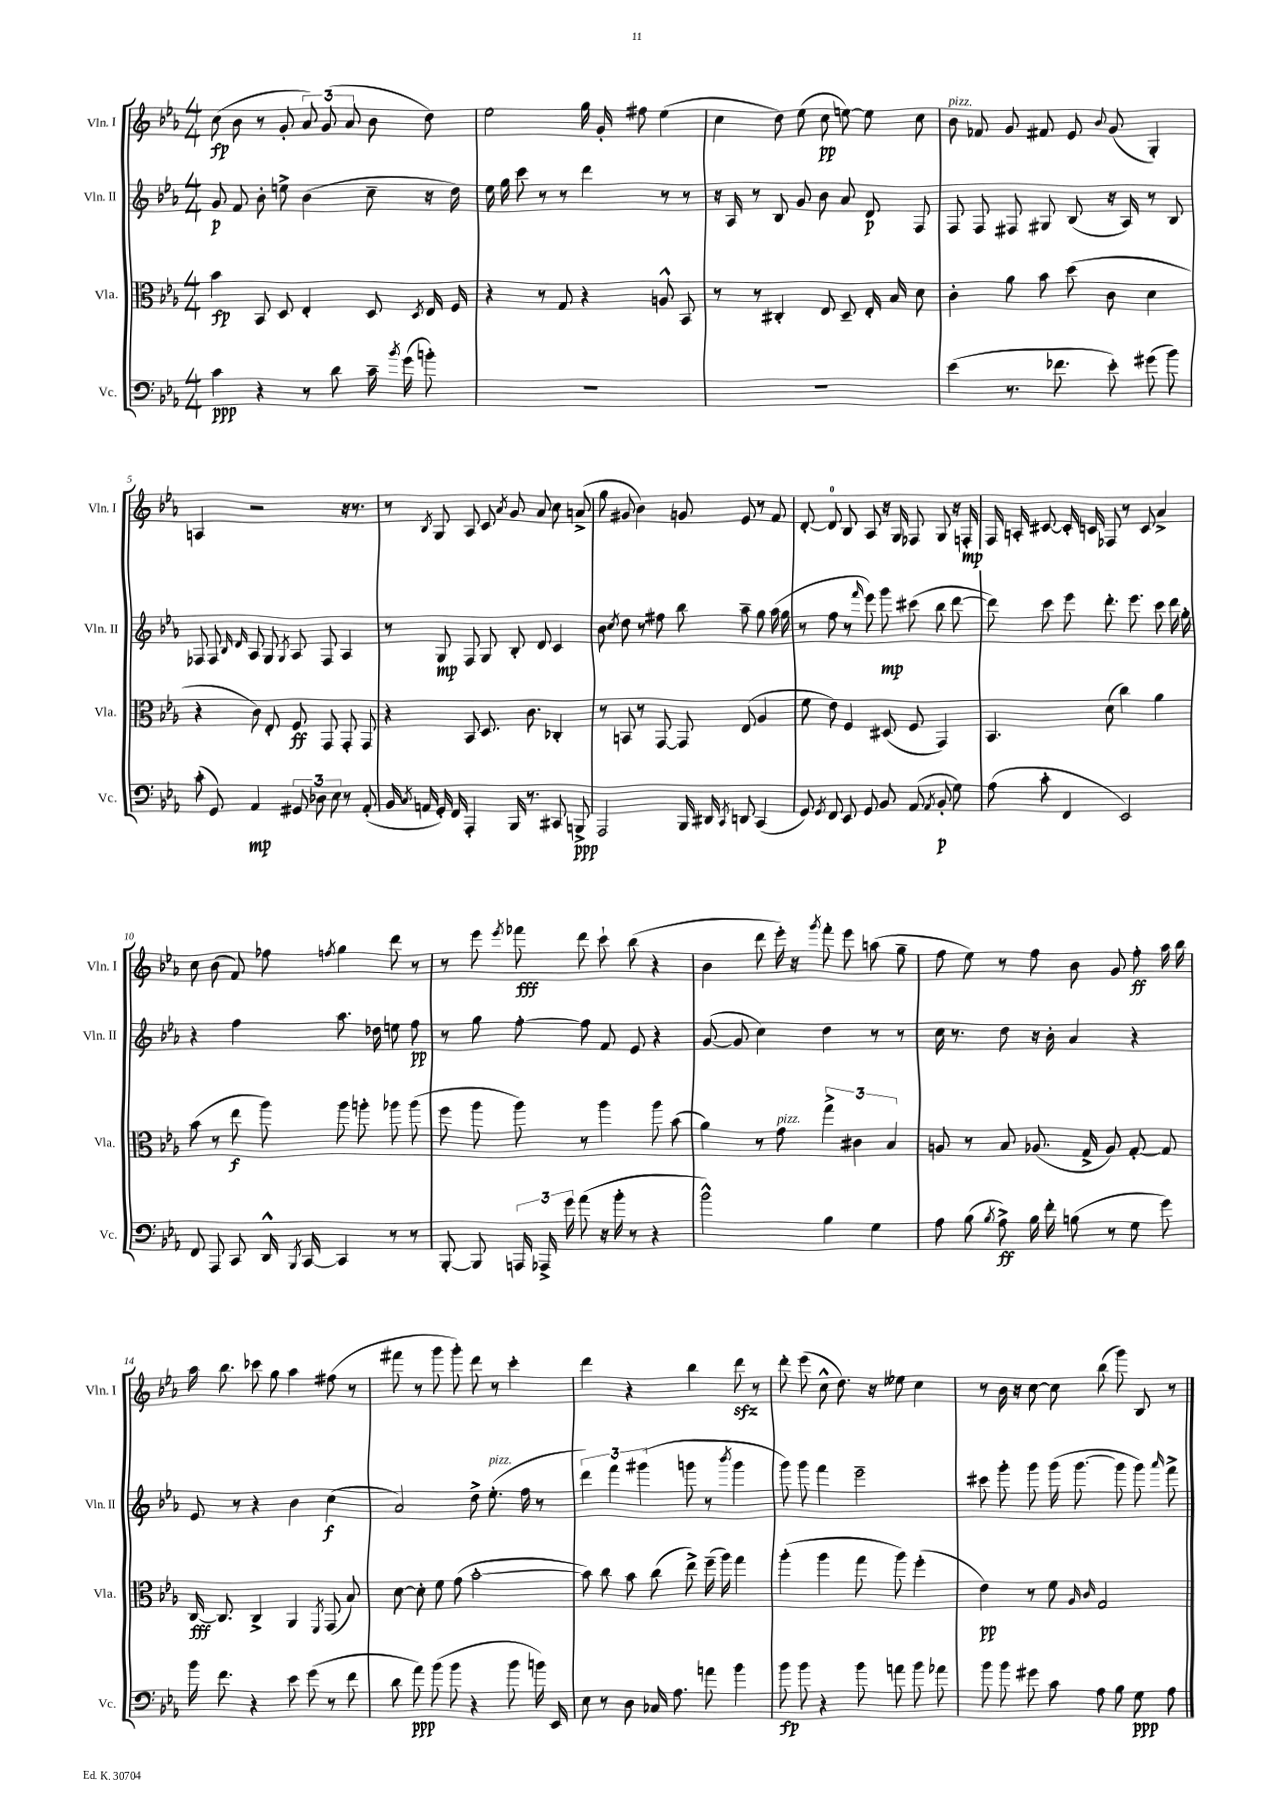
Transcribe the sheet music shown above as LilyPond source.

<<
\new StaffGroup <<
\new Staff = "s0" \with { instrumentName = "Vln. I" shortInstrumentName = "Vln. I" } {
    \clef treble \key ees \major \numericTimeSignature \time 4/4
    \autoBeamOff c''8\fp( bes'8 r8 g'8-. \tuplet 3/2 { aes'8) g'8( aes'8 } bes'8 d''8) |
    ees''2 g''16 g'16-. fis''8 ees''4( |
    c''4 d''8) ees''8( c''8\pp e''8~) e''8 c''8 |
    bes'8^\markup { \italic "pizz." } fes'8 g'8 fis'8 ees'8 \appoggiatura { bes'8 } g'8( g4-.) |
    a4 r2 r16 r8. |
    r8 \acciaccatura { bes8 } g8 aes8 c'8 \acciaccatura { aes'8 } g'8 aes'8 c''8 a'8->( |
    g''8 gis'8 bes'4) g'8 ees'8 r8 f'8 |
    d'8~-. d'8-0 bes8 aes8 r16 g16 fes8 g8 r16 f16-.\mp |
    f16 a16-. cis'8~ cis'16-. c'16 fes8 r8 c'8 aes'4-> |
    c''8 bes'8( f'8) fes''8 \acciaccatura { f''8 } g''4 d'''8 r8 |
    r8 ees'''8 \acciaccatura { ees'''8 } fes'''8\fff d'''8 c'''8-! bes''8( r4 |
    bes'4 d'''8 ees'''16-.) r16 \acciaccatura { g'''8 } f'''8-. ees'''8 a''8( g''8-- |
    f''8 ees''8) r8 f''8 bes'8 g'8 f''8-.\ff aes''16 bes''16 |
    aes''16 bes''8. ces'''8 g''8 aes''4 fis''8( r8 |
    fis'''8 r8 g'''8 g'''8-.) d'''8 r8 c'''4-. |
    d'''4 r4 bes''4 d'''8\sfz r8 |
    d'''8-. ees'''8( c''8-^ d''8.) r16 eeses''8 c''4 |
    r8 bes'16 r16 c''8~ c''8 bes''8( g'''8) bes8 r8 \bar "|." |
}
\new Staff = "s1" \with { instrumentName = "Vln. II" shortInstrumentName = "Vln. II" } {
    \clef treble \key ees \major \numericTimeSignature \time 4/4
    \autoBeamOff g'8\p f'8 bes'8-. e''8-> bes'4( c''8-- r16 d''16) |
    ees''16 g''16 c'''8 r8 r8 d'''4 r8 r8 |
    r16 aes16 r8 bes8 g'8 bes'8 aes'8 d'8\p f8 |
    f8 f8 fis8 gis8 bes8( r16 aes16) r8 bes8 |
    fes8 fes8 \grace { bes16 d'16 } aes8 g8 \acciaccatura { g8 } aes8 fes8 aes4 |
    r8 g8\mp f8 g8 bes8-. d'8 c'4 |
    bes'8 \acciaccatura { c''8 } d''8 r8 fis''8 bes''8 aes''8-- g''8 aes''16( g''16 |
    r8 f''8 r8 \grace { f'''16 } ees'''8) g'''8\mp cis'''8( bes''8 d'''8~ |
    d'''8) c'''8 ees'''8 d'''8.-. ees'''8. c'''8 d'''16 g''16-. |
    r4 f''4 aes''8. des''16 e''8 f''8\pp |
    r8 g''8 f''8~-. f''8 f'8 ees'8 r4 |
    g'8~( g'8 c''4) d''4 r8 r8 |
    c''16 r8. d''8 r16 bes'16-. aes'4 r4 |
    ees'8 r8 r4 bes'4 c''4\f( |
    aes'2) d''8-> ees''8.-.^\markup { \italic "pizz." }( f''16 r8 |
    \tuplet 3/2 { d'''4) f'''4 gis'''4( } g'''8 r8 \acciaccatura { bes'''8 } g'''4 |
    g'''8) g'''8 f'''4 ees'''2-- |
    cis'''8 g'''8-. g'''8 g'''16( g'''8.~ g'''8 g'''8) \grace { aes'''16 } f'''8-> \bar "|." |
}
\new Staff = "s2" \with { instrumentName = "Vla." shortInstrumentName = "Vla." } {
    \clef alto \key ees \major \numericTimeSignature \time 4/4
    \autoBeamOff bes'4\fp bes,8 d8 ees4-. d8 \acciaccatura { d8 } ees16 f16 |
    r4 r8 g8 r4 a8-^ bes,8 |
    r8 r8 cis4-. ees8 d8-- ees16-. bes16 d'8 |
    c'4-. aes'8 bes'8 d''8( c'8 d'4 |
    r4 c'8) ees8-. f8\ff g,8 g,8-. g,8 |
    r4 bes,8 d8. c'8. ces4-. |
    r8 b,8 r8 g,8~ g,8 ees8( aes4 |
    f'8 ees'8) f4 dis8( f8 g,4) |
    bes,4. d'8( c''4) aes'4 |
    bes'8( r8 ees''8\f aes''8) aes''8 a''8-. aes''8 aes''8( |
    f''8 aes''8 aes''8) r8 aes''4 aes''8 bes'8( |
    aes'4) r8 g'8^\markup { \italic "pizz." } \tuplet 3/2 { g''4-> cis'4 bes4 } |
    a8 r8 bes8 aes8.( g16-> aes8) g8~-. g8 |
    c16~\fff c8. c4-> aes,4 \acciaccatura { f,8 } g,8( bes8) |
    d'8~ d'8-. f'8 g'8( bes'2~-. |
    bes'8) c''8 bes'8 c''8( ees''8->) f''16--( aes''16) g''4 |
    aes''4-.( aes''4 g''8 aes''8) f''4-.( |
    ees'4\pp) r8 f'8 \grace { aes16 c'16 } g2 \bar "|." |
}
\new Staff = "s3" \with { instrumentName = "Vc." shortInstrumentName = "Vc." } {
    \clef bass \key ees \major \numericTimeSignature \time 4/4
    \autoBeamOff c'4\ppp r4 r8 d'8 c'16-- \acciaccatura { bes'8 } g'16( b'8-.) |
    R1 |
    R1 |
    ees'4( r8. fes'8. ees'8-.) gis'8( bes'8) |
    c'8-.( g,8) aes,4\mp \tuplet 3/2 { gis,8 des8 ees8 } r8 aes,8-.( |
    bes,16 \acciaccatura { c8 } a,16 g,16-.) f,16 aes,,4-. bes,,16 r8. cis,8 b,,8->\ppp |
    aes,,2 bes,,16 dis,16 \acciaccatura { c,8 } d,8 c,4( |
    g,8) \acciaccatura { g,8 } f,8 ees,8 g,8 bes,8 aes,8( \acciaccatura { aes,8 } bes,8-.\p g8) |
    aes8( c'8-. f,4 ees,2) |
    f,8 aes,,8 c,8 d,16-^ \acciaccatura { bes,,8 } c,16~ c,4 r8 r8 |
    bes,,8~-. bes,,8 \tuplet 3/2 { a,,16 aes,,16-> g'16 } aes'8( r16 bes'16-. r8 r4 |
    bes'2-^) bes4 g4 |
    aes8 bes8( \acciaccatura { bes8 } aes8->\ff) bes16 f'16-. b8( r8 g8 g'8) |
    bes'16 f'8. r4 ees'8 g'8( r8 f'8 |
    d'8 aes'8\ppp) bes'8( bes'8 r4 bes'8 b'16) ees,16 |
    ees8 r8 d8 ces16 aes8. a'8 bes'4 |
    bes'8\fp bes'8 r4 bes'8 a'8 bes'8 aes'8 |
    bes'8 bes'8 gis'8 c'8 aes8 bes8 g8\ppp aes8 \bar "|." |
}
>>
>>
